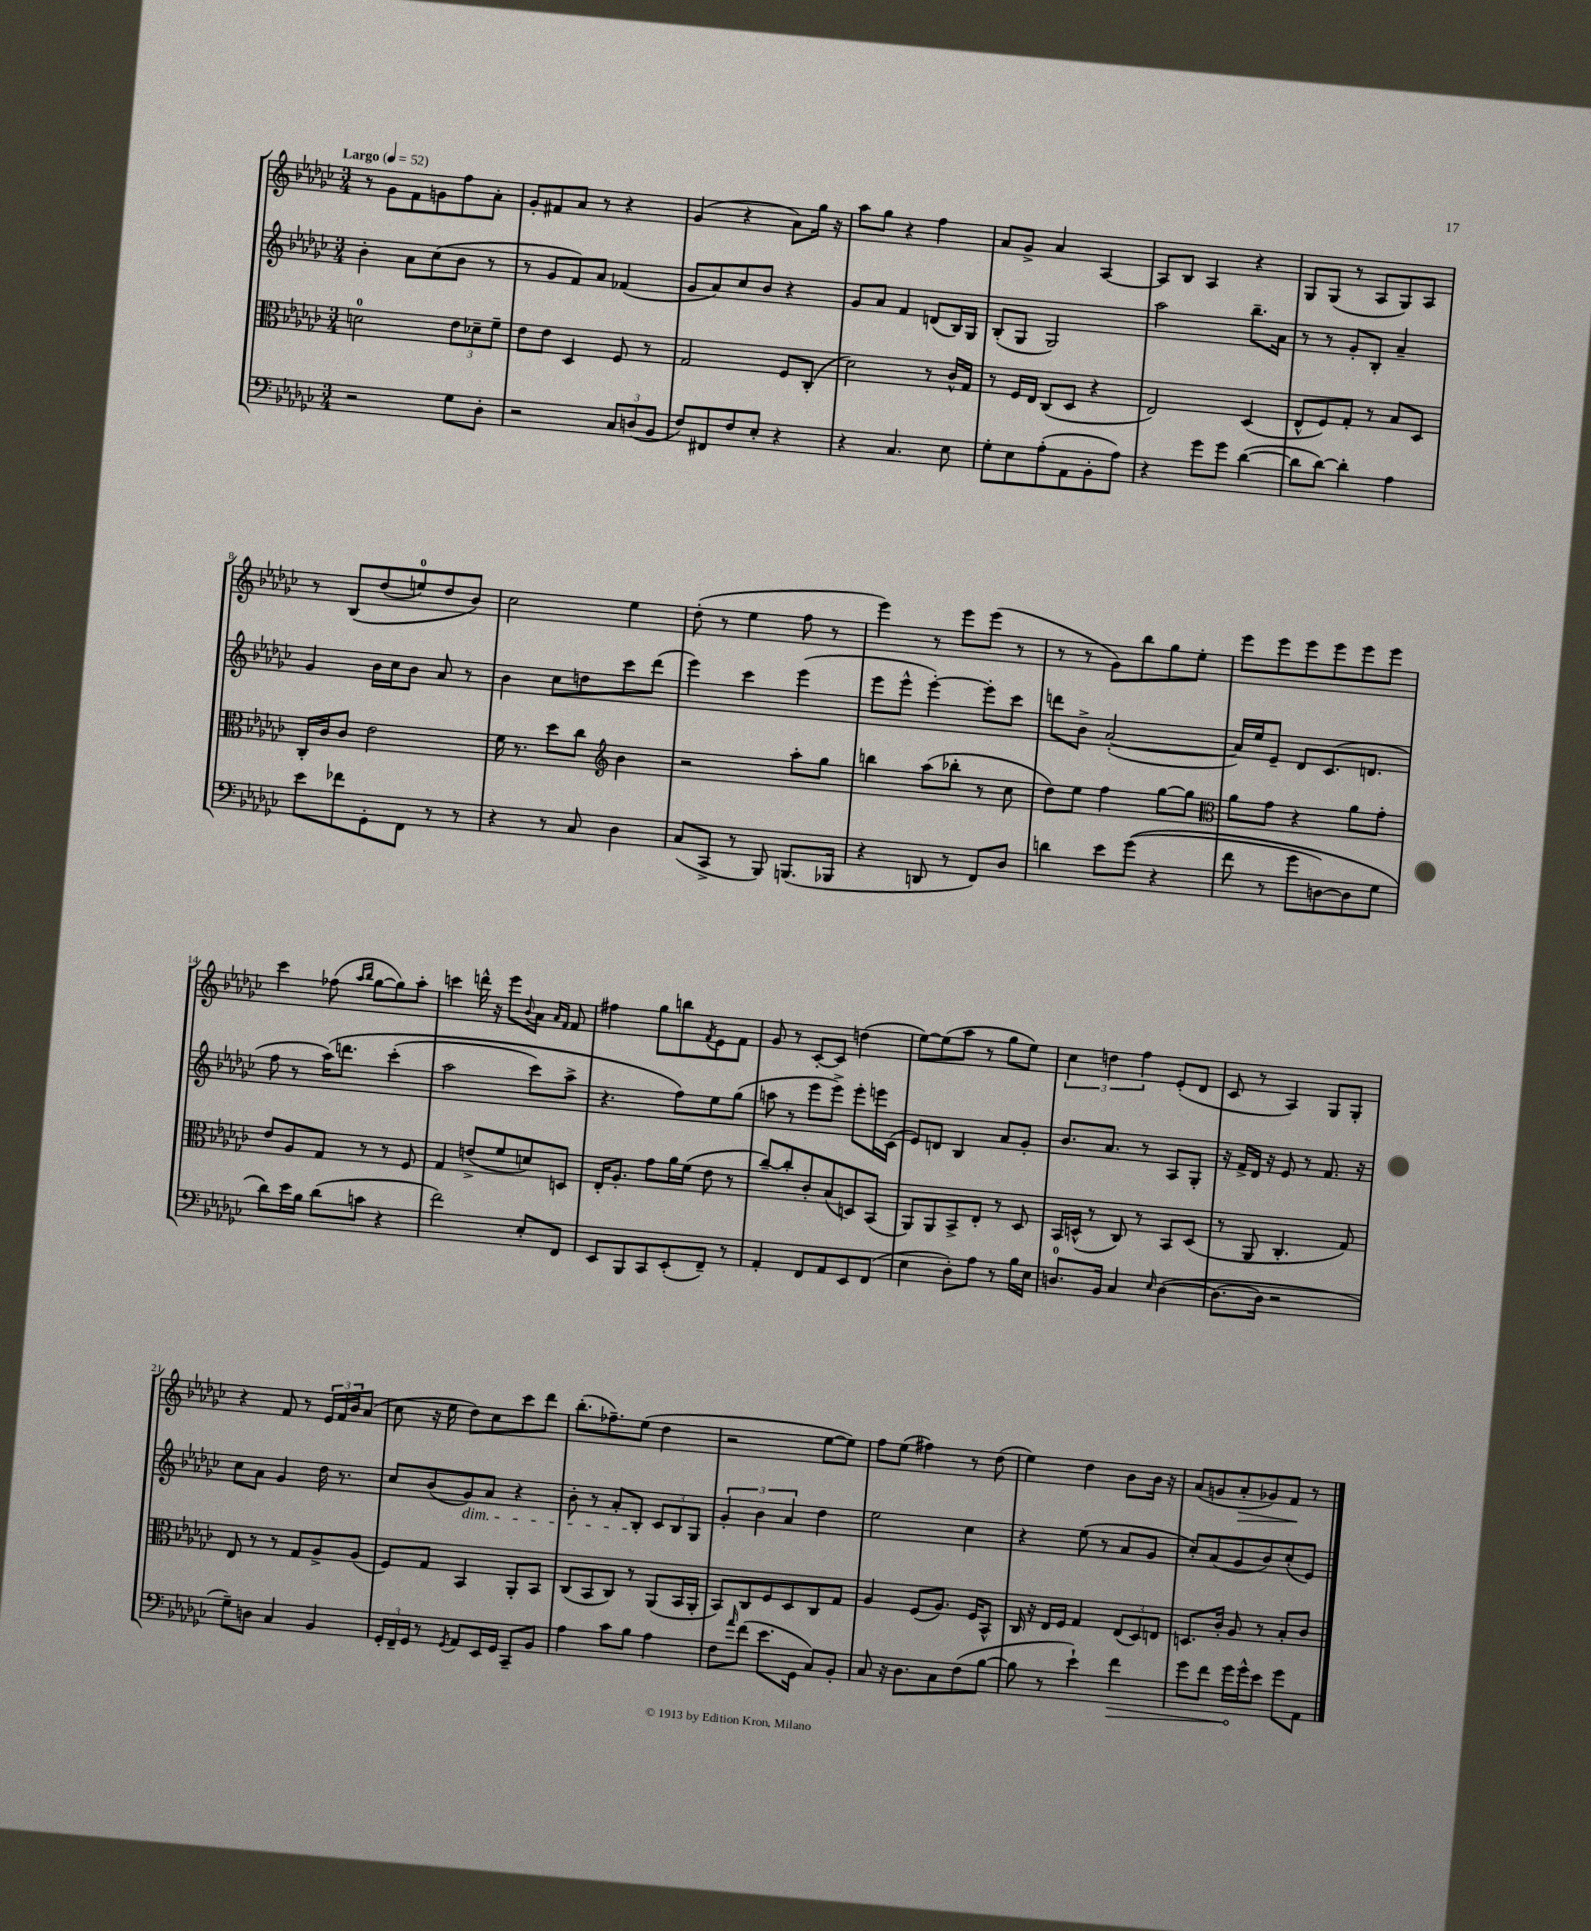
<<
\new StaffGroup <<
\new Staff = "s0" {
    \clef treble \key ges \major \numericTimeSignature \time 3/4 \tempo "Largo" 4 = 52
    r8 ges'8 f'8 g'8 f''8 aes'8-. |
    ges'8-. fis'8 aes'8 r8 r4 |
    ges'4( r4 aes'8) ges''16 r16 |
    aes''8 ges''8 r4 f''4 |
    aes'8 ges'8-> aes'4 aes4~ |
    aes8 bes8 aes4 r4 |
    ges8 ges8( r8 aes8 ges8) aes8 |
    r8 bes8\( des''8( e''8-0) des''8 bes'8\) |
    ces''2 ees''4 |
    des''8-.( r8 ees''4 f''8 r8 |
    ees'''4) r8 ees'''8 ees'''8( r8 |
    r8 r8 ges'8) bes''8 ges''8 ees''8-. |
    ees'''8 ees'''8 ees'''8 ees'''8 ees'''8 ees'''8 |
    ces'''4 fes''8( \grace { aes''16 bes''16 } ges''8~ ges''8) aes''8-. |
    c'''4 d'''16-^ r16 ees'''8 \appoggiatura { bes'8 } aes'8 \grace { aes'16 f'16 } f'8 |
    fis''4 ges''8 b''8 \acciaccatura { f'8 } ees'8 f'8 |
    ges'8 r8 ces'8~-. ces'8 d''4( |
    ees''8~) ees''8( aes''8 r8 ges''8 ees''8) |
    \tuplet 3/2 { ces''4 d''4 f''4 } ees'8-.( des'8 |
    ces'8 r8 aes4) ges8 ges8-. |
    r4 f'8 r8 \tuplet 3/2 { ees'16 f'16 bes'16 } aes'8( |
    ces''8 r16 ees''16 des''8) ces''8 ces'''8 des'''8 |
    bes''8.-.( fes''8.--) ees''8( des''4 |
    r2 ees''8~ ees''8) |
    f''8 ees''8( fis''4) r8 des''8( |
    ees''4) des''4 bes'8 bes'16 r16 |
    aes'8( g'8 aes'8-.\> ges'8) f'8\! r8 \bar "|." |
}
\new Staff = "s1" {
    \clef treble \key ges \major \numericTimeSignature \time 3/4
    bes'4-. aes'8 ces''8( bes'8 r8 |
    r8 ges'8 f'8) aes'8 fes'4( |
    ges'8 aes'8) ces''8 bes'8 r4 |
    ges'8 aes'8 f'4 d'8( bes16) ges16 |
    bes8-.( ges8 ges2) |
    aes''2 bes''8.-- aes'16 |
    r8 r8 ges'8-. bes8-. aes'4-- |
    ges'4 bes'16 ces''16 bes'8 aes'8 r8 |
    bes'4 ces''8 d''8 ces'''8 des'''8( |
    ees'''4) ces'''4 ees'''4( |
    ees'''8 ees'''8-^ ees'''4~-.) ees'''8-. ces'''8 |
    d'''8 bes'8-> aes'2~-.( |
    aes'16) ees''16 ees'8-- des'8 ces'8.( d'8. |
    f''8 r8 aes''16)\( d'''8. ces'''4-.( |
    aes''2 ces'''8) aes''8-> |
    r4. f''8\) ees''8 ges''8( |
    a''8 r8 ees'''8 ees'''8->) ees'''8-. e'''16 ces'16( |
    ees'8) d'8 bes4 aes'8 ges'8-. |
    bes'8. aes'8. r8 aes8 ges8-. |
    r16 f'16-> des'16 r16 ees'8 r8 f'8. r16 |
    ces''8 aes'8 ges'4 des''16 r8. |
    ces''8 bes'8( ges'8\dim) aes'8 r4 |
    bes'8-. r8 aes'8-. bes8-.\! \tuplet 3/2 { ces'8 bes8 ges8 } |
    \tuplet 3/2 { ges'4-. bes'4 aes'4 } des''4 |
    ees''2 ces''4 |
    r4 ees''8( r8 aes'8 ges'8 |
    ces''8-.) aes'8( ges'8 bes'8) ces''8-.( ees'8) \bar "|." |
}
\new Staff = "s2" {
    \clef alto \key ges \major \numericTimeSignature \time 3/4
    d'2-0 \tuplet 3/2 { ees'8 des'8-- f'8-- } |
    ees'8 ees'8 des4 f8 r8 |
    ges2 f8 ces8-.( |
    des'2) r8 ces'16-^ ges16 |
    r8 f16 ees16 ces8( des8 r4 |
    ees2) des4( |
    ees8-^ f8) ges8-. r8 bes8 des8 |
    ces16-. ces'16 ces'8 ees'2 |
    f'16 r8. des''8 ces''8 \clef treble bes'4 |
    r2 aes''8-. ges''8 |
    b''4 aes''8( bes''8-. r8 ces''8 |
    des''8) ees''8 f''4 ges''8~ ges''8 |
    \clef alto aes'8 ges'8 r4 aes'8 ges'8-. |
    ees'8 aes8 ges8 r8 r8 f8 |
    ges4 e'8->( f'8 d'8) d8 |
    ees16-. aes8.-. ges'8 aes'16 f'16( ees'8 r8 |
    ces''8~--) ces''8-. ces'8-. bes8( d8) bes,8( |
    aes,8) aes,8 bes,8-> ees8-. r8 des8 |
    bes,16 d16-^( r8 ces8) r8 bes,8 d8( |
    r8 aes,8 ces4.-. ges8) |
    ees8 r8 r8 ges8 aes8-> aes8( |
    f8) ges8 bes,4 aes,8-. bes,8 |
    ces8( bes,8 ces8) r8 aes,8( bes,16 aes,16-. |
    bes,8) ces8 f8 des8 ces8 ges8 |
    aes4 f8( aes8.) f16 bes,8-^ |
    ces16 r16 ees16 f16 ges4 \tuplet 3/2 { ees8( des8) e8 } |
    d8. ces'16-. aes8 r8 bes8-. ces'8 \bar "|." |
}
\new Staff = "s3" {
    \clef bass \key ges \major \numericTimeSignature \time 3/4
    r2 ges8 des8-. |
    r2 \tuplet 3/2 { ces8 d8( bes,8 } |
    f8) fis,8 f8 ees8-. r4 |
    r4 ces4. ees8 |
    ges8-. ees8 aes8-.( aes,8 bes,8-. aes8) |
    r4 ges'8 ges'8 des'4~( |
    des'8 des'8~) des'4-. aes4 |
    ees'8 fes'8 ges,8-. f,8 r8 r8 |
    r4 r8 ces8 des4 |
    ces8( ces,8-> r8 bes,,8) b,,8.( bes,,16 |
    r4 d,8 r8 f,8) des8 |
    d'4 ees'8 ges'8(\( r4 |
    f'8 r8 ges'8 d8~) d8 ges8 |
    des'8\) ees'16 bes16 des'8( c'8 r4 |
    f'2) ees8-. f,8 |
    ees,8 bes,,8 ces,8 ees,8-.( f,8--) r8 |
    aes,4-. f,8 aes,8 ees,8 f,8( |
    ees4 des8-.) aes8 r8 bes16 ees16 |
    d8.-0 bes,16 ces4 \grace { ees16 } d4~( |
    d8.~ d16 r2 |
    ges8--) d8 ces4 bes,4 |
    \tuplet 3/2 { ges,16-. f,16-- ges,16 } r8 \acciaccatura { ges,8 } aes,8 ees,16 ges,16 ces,8-- bes,8 |
    aes4 ces'8 bes8 aes4 |
    f8 \grace { aes'16 } f'8( ees'8. ges,16 ces8) bes,8-. |
    ces8 r16 des8. ces8 f8( bes8~ |
    bes8 r8 ees'4-!) \once \override Hairpin.circled-tip = ##t f'4\> |
    ges'8 f'8 ges'16\! ges'16-^ ees'8 ges'8 aes,8 \bar "|." |
}
>>
>>
